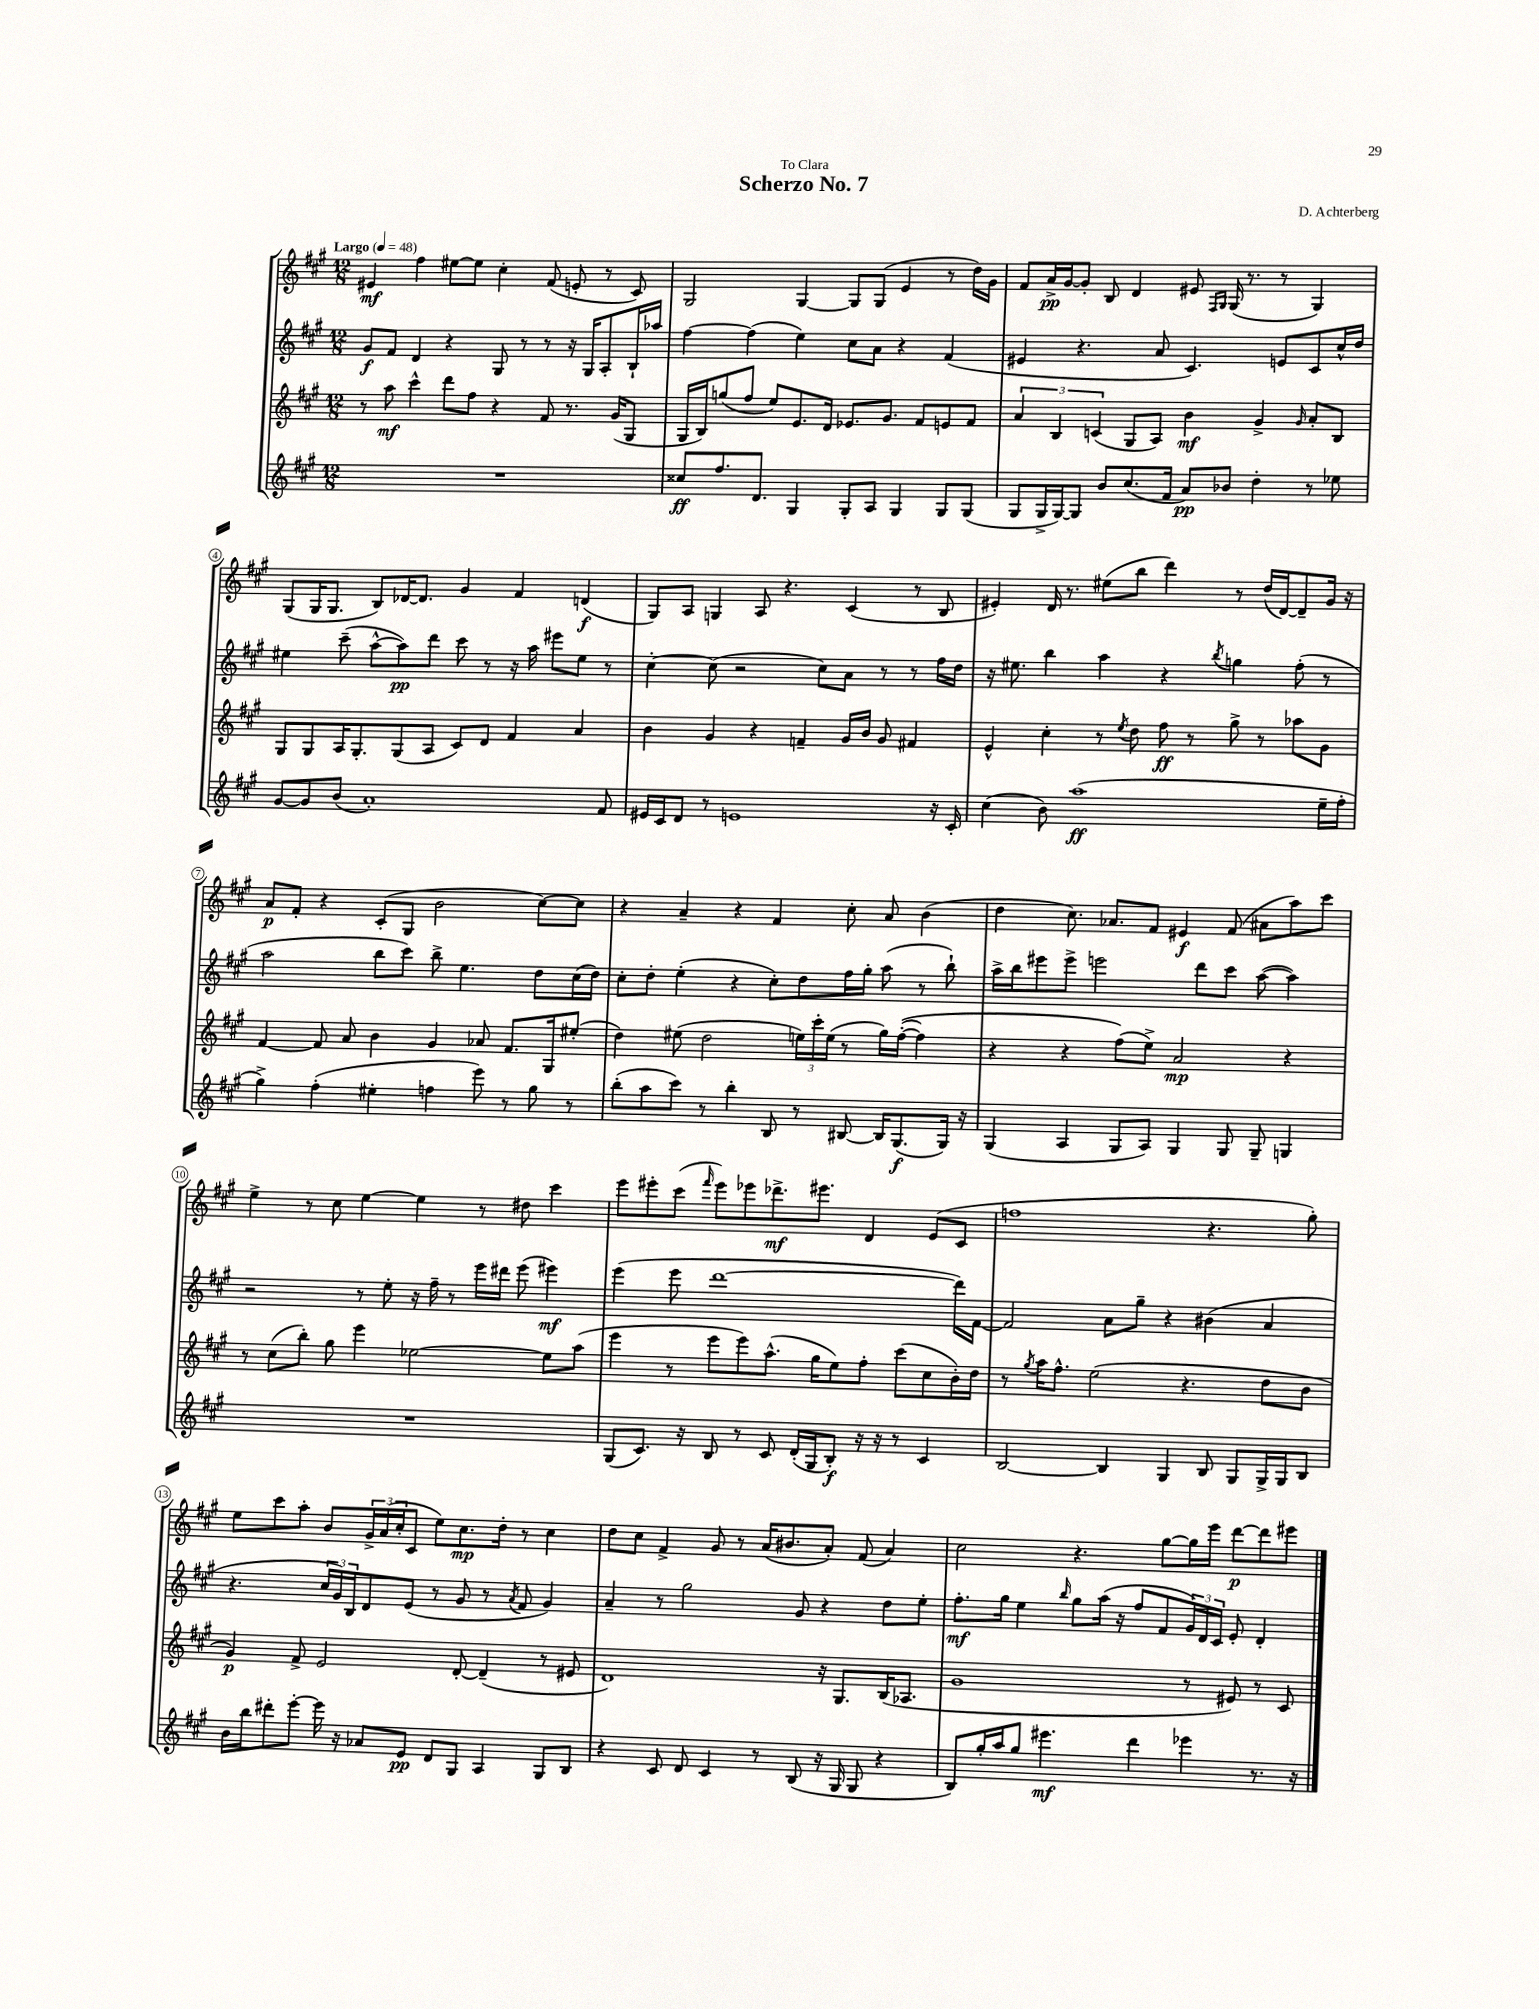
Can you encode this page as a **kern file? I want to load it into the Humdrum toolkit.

**kern	**kern	**kern	**kern
*staff4	*staff3	*staff2	*staff1
*clefG2	*clefG2	*clefG2	*clefG2
*k[f#c#g#]	*k[f#c#g#]	*k[f#c#g#]	*k[f#c#g#]
*M12/8	*M12/8	*M12/8	*M12/8
*MM48	*MM48	*MM48	*MM48
1.r	8r	8g#	4e#
.	8aa	8f#	.
.	4ccc#^^	4d	4ff#
.	8ddd	4r	[8ee#
.	8ff#	.	8ee#]
.	4r	8G#	4cc#'
.	.	8r	.
.	8f#	8r	(8f#
.	8.r	16r	8e'
.	.	16G#	.
.	.	8A'	8r
.	(16g#	.	.
.	8G#	16B`	8c#)
.	.	16aa-	.
=	=	=	=
8cc##	16G#	[4ff#	2G#
.	16B)	.	.
8.ff#	(8gg	.	.
.	8ff#	(4ff#]	.
8.d	.	.	.
.	8ee)	.	.
4G#	8.e	4ee)	[4G#
.	16d	.	.
8G#'	8.e-	8cc#	8G#]
8A	.	8a	(8G#
.	8.g#	.	.
4G#	.	4r	4e
.	8f#	.	.
8G#	8e	(4f#	8r
(8G#	8f#	.	16dd)
.	.	.	16g#
=	=	=	=
8G#	6a	4e#	8f#
16G#^	.	.	16a^
.	6B	.	.
[16G#)	.	.	[16g#
8G#]	.	4.r	8g#']
.	(6c	.	.
8b	.	.	8B
(8.cc#	8G#	.	4d
.	8A)	8a	.
16f#	.	.	.
8a)	4b	4.c#)	8e#
.	.	.	16qqF#
.	.	.	16qqG#
8b-	.	.	(16G#
.	.	.	8.r
4dd'	4g#^	.	.
.	.	8e	8r
.	16qqg#	.	.
8r	8a'	8c#	4G#)
8ee-	8B	16cc#^^	.
.	.	16dd	.
=	=	=	=
[8g#	8G#	4ee#	(8G#
8g#]	8G#	.	16G#
.	.	.	8.G#
(8b	16A	(8ccc#~	.
.	8.G#'	.	.
1a')	.	[8aa^^	8B)
.	(8G#	8aa])	[16d-
.	.	.	8.d-]
.	8A	8ddd	.
.	8c#)	8ccc#	4g#
.	8d	8r	.
.	4f#	16r	4f#
.	.	16aa	.
.	.	8eee#	.
.	4a	8ee#	(4d
8f#	.	8r	.
=	=	=	=
16e#	4b	[4cc#'	8G#)
16c#	.	.	.
8d	.	.	8A
8r	4g#	(8cc#]	4G
1e	.	2r	.
.	4r	.	8A
.	.	.	4.r
.	4f~	.	.
.	.	8cc#)	.
.	16g#	8a	(4c#
.	16b	.	.
.	8g#	8r	.
.	4f#	8r	8r
16r	.	16ff#	8B
16c#'	.	16dd	.
=	=	=	=
(4cc#	4e^^	16r	4e#')
.	.	8.ee#	.
8b)	4cc#'	4bb	16d
.	.	.	8.r
(1aa	.	.	.
.	8r	4aa	(8ee#
.	8qee	.	.
.	8dd	.	8bb
.	8ff#	4r	4ddd)
.	8r	.	.
.	.	8qbb	.
.	8gg#^	4gg	8r
.	8r	.	(16dd
.	.	.	[16d)
.	8aa-	(8ff#'	8d~]
16ee~	8g#	8r	16g#
16ff#'	.	.	16r
=	=	=	=
4gg#^)	[4f#	2aa	8a
.	.	.	8f#'
(4ff#'	8f#]	.	4r
.	8a	.	.
4ee#'	4b	8bb	(8c#'
.	.	8ccc#)	8G#
4ff	4g#	8bb^	2b
.	.	4.ee	.
8eee)	8a-	.	.
8r	8.f#	.	.
8gg#	.	8dd	[8cc#)
.	16G#	.	.
8r	(8ee#'	(16cc#	8cc#]
.	.	16dd)	.
=	=	=	=
(8bb'	4dd)	8cc#'	4r
8aa	.	8dd'	.
8ccc#)	(8ee#	(4ee'	4a~
8r	2dd	.	.
4bb'	.	4r	4r
8B	.	8cc#')	4f#
8r	24ee)	8dd	.
.	24ccc#'	.	.
.	(24ee	.	.
[8B#	8r	16ff#	8cc#'
.	.	16gg#'	.
16B#]	16gg#)	(8aa	8a
(8.G#	&(([16ff#'	.	.
.	4ff#])	8r	(4b
16G#)	.	8bb`)	.
16r	.	.	.
=	=	=	=
(4G#	4r	16aa^	4dd
.	.	16bb	.
.	.	8eee#	.
4A	4r	8eee#^	8.cc#)
.	.	2eee	.
.	.	.	8.a-
8G#	(8ff#&)	.	.
8A)	8ee^)	.	8f#
4G#	2a	.	4e#
.	.	8ddd	.
8G#	.	8ccc#	(8f#
8G#~	.	([8aa	8a#
4G	4r	4aa])	8aa)
.	.	.	8ccc#
=	=	=	=
1.r	8r	2r	4ee^
.	(8cc#	.	.
.	8bb')	.	8r
.	8gg#	.	8cc#
.	4eee	8r	[4ee
.	.	8ee'	.
.	[2ee-	16r	4ee]
.	.	16ff#~	.
.	.	8r	.
.	.	16eee	8r
.	.	16ddd#	.
.	.	(8eee	8dd#
.	8ee-]	4eee#)	4ccc#
.	(8aa	.	.
=	=	=	=
(8G#	4eee	(4eee	8eee
8.c#)	.	.	8eee#'
.	8r	8eee	(8ccc#
16r	.	.	.
.	.	.	16qqfff#
8B	8eee	[1ddd	8eee#)
8r	8eee)	.	8eee-
8c#	(8.aa^^	.	8.ddd-^
(16d'	.	.	.
16G#	16gg#	.	8.eee#
8B')	8ee)	.	.
16r	8ff#'	.	4d
16r	.	.	.
8r	(8ccc#	.	.
4c#	8cc#	.	(8e
.	16b')	16ddd])	8c#
.	16dd	[16f#	.
=	=	=	=
[2B	8r	2f#]	1ff
.	8qgg#	.	.
.	16aa	.	.
.	8.ff#^^	.	.
.	(2ee	.	.
4B]	.	8a	.
.	.	8gg#~	.
4G#	.	4r	.
.	4.r	.	.
8B	.	(4b#	4.r
8G#	.	.	.
16G#^	8dd	4a	.
16G#	.	.	.
8B	8b	.	8gg#')
=	=	=	=
16b	4g#)	4.r	8ee
16bb	.	.	.
8ddd#'	.	.	8ccc#
[8eee'	8f#^	.	8aa'
16eee]	2e	24cc#	8b
.	.	24g#)	.
16r	.	.	.
.	.	24B	.
8a-	.	8d	24g#^
.	.	.	(24a
.	.	.	24cc#'
8e	.	(8e	8c#
8d	.	8r	8ee)
8G#	[8d'	8g#	8.cc#
4A	(4d~]	8r	.
.	.	.	16dd'
.	.	8qa	.
.	.	8f#	8r
8G#	8r	4g#)	4cc#
8B	8e#	.	.
=	=	=	=
4r	1d)	4a~	8dd
.	.	.	8cc#
8c#	.	8r	4f#^
8d	.	2gg#	.
4c#	.	.	8g#
.	.	.	8r
8r	.	.	(16a
.	.	.	8.b#
(8B	.	8g#	.
16r	16r	4r	8a')
16G#	8.G#	.	.
8G#	.	.	(8f#
4r	(16B	8dd	4a)
.	8.A-	.	.
.	.	8ee'	.
=	=	=	=
8B)	1g#	8.ff#'	2cc#
16gg#'	.	.	.
16aa	.	16gg#	.
8gg#	.	4ee	.
4.eee#	.	.	.
.	.	16qqbb	.
.	.	8gg#	4.r
.	.	(16aa	.
.	.	16r	.
4ddd	.	8ff#	.
.	.	8f#	[8gg#
4eee-	8r	24g#)	16gg#]
.	.	24d	.
.	.	.	16eee
.	.	24c#	.
.	8e#)	8e'	[8ddd
8.r	8r	4d'	8ddd]
.	8c#	.	8eee#
16r	.	.	.
==	==	==	==
*-	*-	*-	*-
